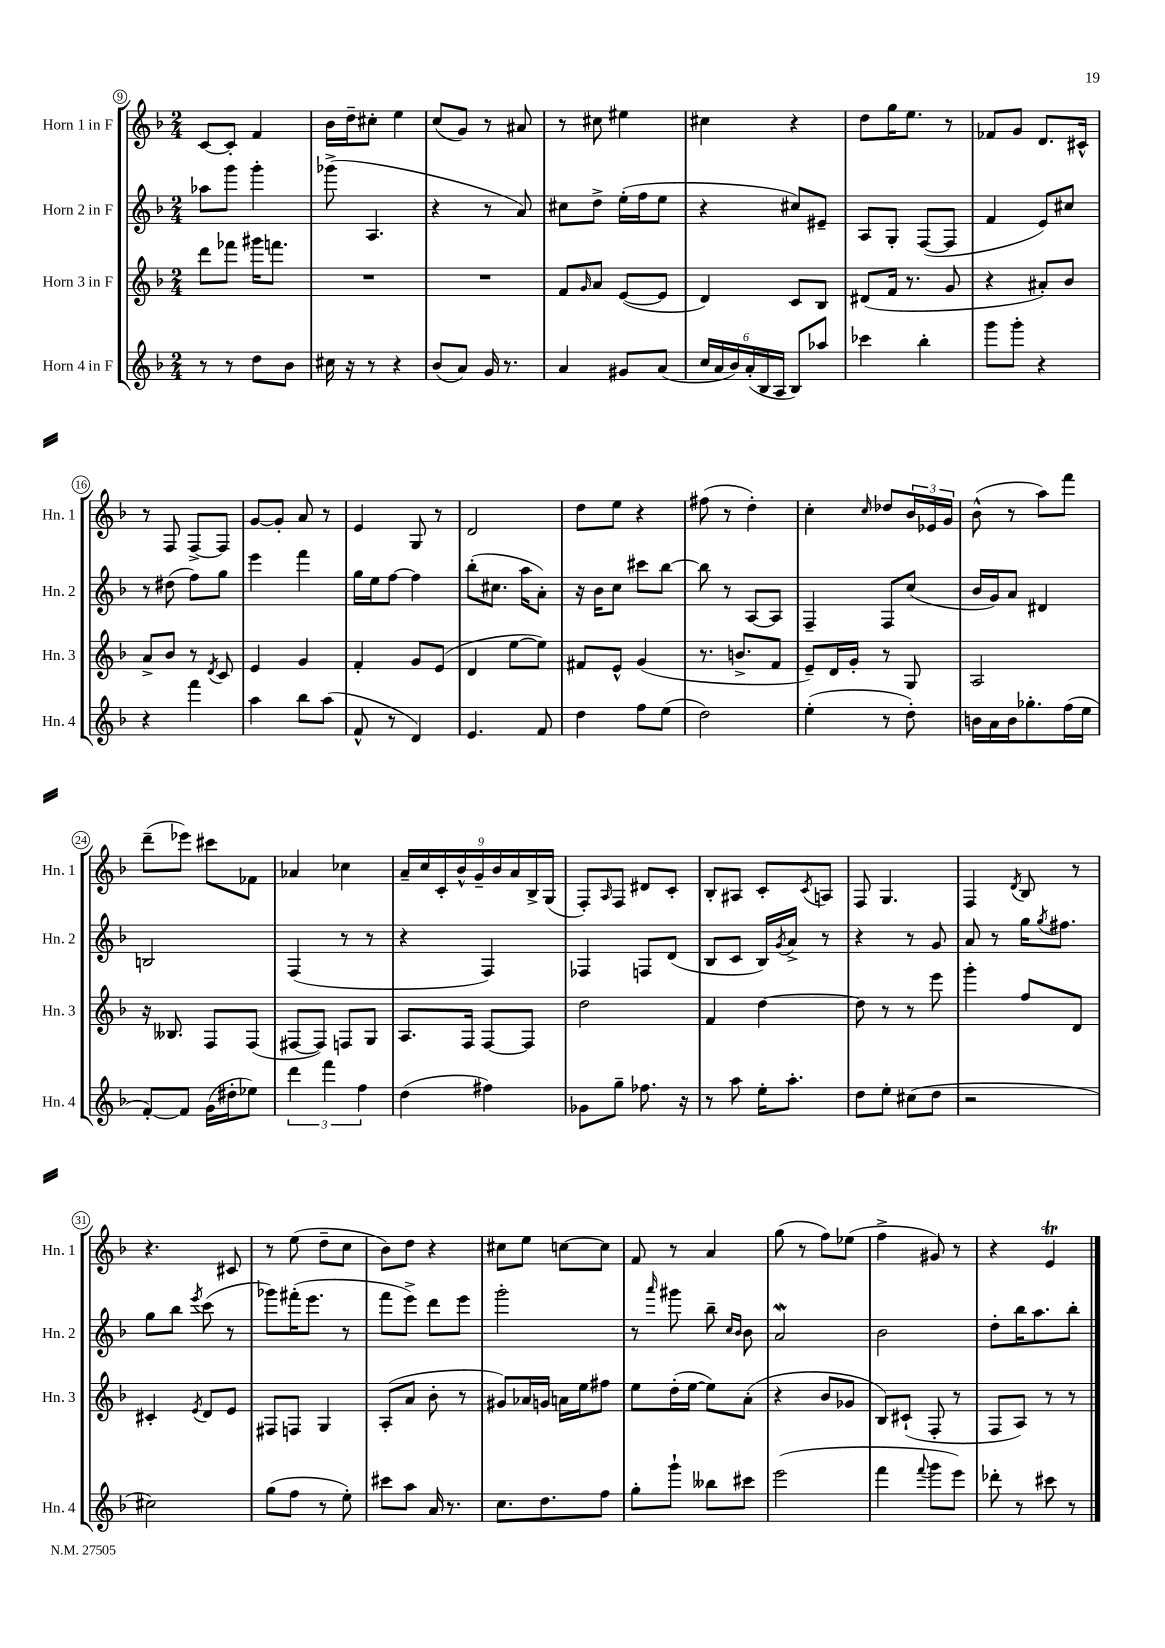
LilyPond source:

<<
\new StaffGroup <<
\new Staff = "s0" \with { instrumentName = "Horn 1 in F" shortInstrumentName = "Hn. 1" } {
    \clef treble \key f \major \numericTimeSignature \time 2/4
    c'8~ c'8-. f'4 |
    bes'16 d''16-- cis''8-. e''4 |
    c''8( g'8) r8 ais'8 |
    r8 cis''8 eis''4 |
    cis''4 r4 |
    d''8 g''16 e''8. r8 |
    fes'8 g'8 d'8. cis'16-^ |
    r8 f8 f8~-> f8 |
    g'8~ g'8-. a'8 r8 |
    e'4 g8 r8 |
    d'2 |
    d''8 e''8 r4 |
    fis''8( r8 d''4-.) |
    c''4-. \grace { c''16 } des''8 \tuplet 3/2 { bes'16 ees'16 g'16 } |
    bes'8-^( r8 a''8) f'''8 |
    d'''8--( ees'''8) cis'''8 fes'8 |
    aes'4 ces''4 |
    \tuplet 9/8 { a'16-- c''16 c'16-. bes'16-^ g'16-- bes'16 a'16 bes16-> g16( } |
    f8-.) \grace { a16 } f8 dis'8 c'8-. |
    bes8-. ais8 c'8-. \acciaccatura { c'8 } a8 |
    f8 g4. |
    f4 \acciaccatura { d'8 } bes8 r8 |
    r4. cis'8 |
    r8 e''8( d''8-- c''8 |
    bes'8) d''8 r4 |
    cis''8 e''8 c''8~ c''8 |
    f'8 r8 a'4 |
    g''8( r8 f''8) ees''8( |
    f''4-> gis'8) r8 |
    r4 e'4\trill \bar "|." |
}
\new Staff = "s1" \with { instrumentName = "Horn 2 in F" shortInstrumentName = "Hn. 2" } {
    \clef treble \key f \major \numericTimeSignature \time 2/4
    aes''8 g'''8 g'''4-. |
    ges'''8->( a4. |
    r4 r8 a'8) |
    cis''8 d''8-> e''16-.( f''16 e''8 |
    r4 cis''8) eis'8-- |
    a8 g8-. f8~( f8 |
    f'4 e'8) cis''8 |
    r8 dis''8( f''8) g''8 |
    e'''4 f'''4 |
    g''16 e''16 f''8~ f''4 |
    bes''8-.( cis''8. a''16 a'8-.) |
    r16 bes'16 c''8 cis'''8 bes''8~ |
    bes''8 r8 a8~ a8 |
    f4-- f8 c''8( |
    bes'16 g'16) a'8 dis'4 |
    b2 |
    f4( r8 r8 |
    r4 f4) |
    fes4 f8 d'8( |
    bes8 c'8 bes16) \acciaccatura { g'8 } a'16-> r8 |
    r4 r8 g'8 |
    a'8 r8 g''16 \acciaccatura { g''8 } fis''8. |
    g''8 bes''8 \acciaccatura { e'''8 } c'''8( r8 |
    ges'''8) fis'''16-.( e'''8. r8 |
    f'''8 e'''8->) d'''8 e'''8 |
    g'''2-. |
    r8 \grace { a'''16 } gis'''8 bes''8-- \grace { c''16 bes'16 } bes'8 |
    a'2\mordent |
    bes'2 |
    d''8-. bes''16 a''8. bes''8-. \bar "|." |
}
\new Staff = "s2" \with { instrumentName = "Horn 3 in F" shortInstrumentName = "Hn. 3" } {
    \clef treble \key f \major \numericTimeSignature \time 2/4
    d'''8 fes'''8 gis'''16 f'''8. |
    R2 |
    R2 |
    f'8 \grace { g'16 } a'8 e'8~( e'8 |
    d'4) c'8 bes8 |
    dis'8( f'16 r8. g'8 |
    r4 ais'8-.) bes'8 |
    a'8-> bes'8 r8 \acciaccatura { d'8 } c'8 |
    e'4 g'4 |
    f'4-. g'8 e'8( |
    d'4 e''8~ e''8) |
    fis'8 e'8-^ g'4( |
    r8. b'8.-> f'8 |
    e'8--) d'16 g'16-. r8 g8 |
    a2 |
    r16 beses8. f8 f8( |
    fis8~ fis8) f8 g8 |
    a8. f16 f8~ f8 |
    d''2 |
    f'4 d''4~ |
    d''8 r8 r8 e'''8 |
    g'''4-. f''8 d'8 |
    cis'4-. \acciaccatura { e'8 } d'8 e'8 |
    fis8 f8 g4 |
    a8-.( a'8 bes'8-. r8 |
    gis'8) aes'16 g'16 a'16 e''16 fis''8 |
    e''8 d''16-.( e''16~ e''8) a'8-.( |
    r4 bes'8 ges'8 |
    bes8) cis'8-!( f8-. r8 |
    f8 a8) r8 r8 \bar "|." |
}
\new Staff = "s3" \with { instrumentName = "Horn 4 in F" shortInstrumentName = "Hn. 4" } {
    \clef treble \key f \major \numericTimeSignature \time 2/4
    r8 r8 d''8 bes'8 |
    cis''16 r16 r8 r4 |
    bes'8( a'8) g'16 r8. |
    a'4 gis'8 a'8( |
    \tuplet 6/4 { c''16 a'16 bes'16) a'16-.( bes16 a16 } bes8) aes''8 |
    ces'''4 bes''4-. |
    g'''8 g'''8-. r4 |
    r4 f'''4 |
    a''4 bes''8 a''8( |
    f'8-^ r8 d'4) |
    e'4. f'8 |
    d''4 f''8 e''8( |
    d''2) |
    e''4-.( r8 d''8-.) |
    b'16 a'16 b'16 ges''8.-. f''16( e''16 |
    f'8~-.) f'8 g'16( dis''16-. ees''8) |
    \tuplet 3/2 { d'''4 f'''4 f''4 } |
    d''4( fis''4) |
    ges'8 g''8-- fes''8. r16 |
    r8 a''8 e''16-. a''8.-. |
    d''8 e''8-. cis''8( d''8 |
    r2 |
    cis''2) |
    g''8( f''8 r8 e''8-.) |
    cis'''8 a''8 a'16 r8. |
    c''8. d''8. f''8 |
    g''8-. g'''8-! beses''8 cis'''8 |
    e'''2( |
    f'''4 \appoggiatura { f'''8 } g'''8 e'''8) |
    des'''8-. r8 cis'''8 r8 \bar "|." |
}
>>
>>
\layout { \context { \Score currentBarNumber = #9 \override BarNumber.stencil = #(make-stencil-circler 0.1 0.3 ly:text-interface::print) } }
